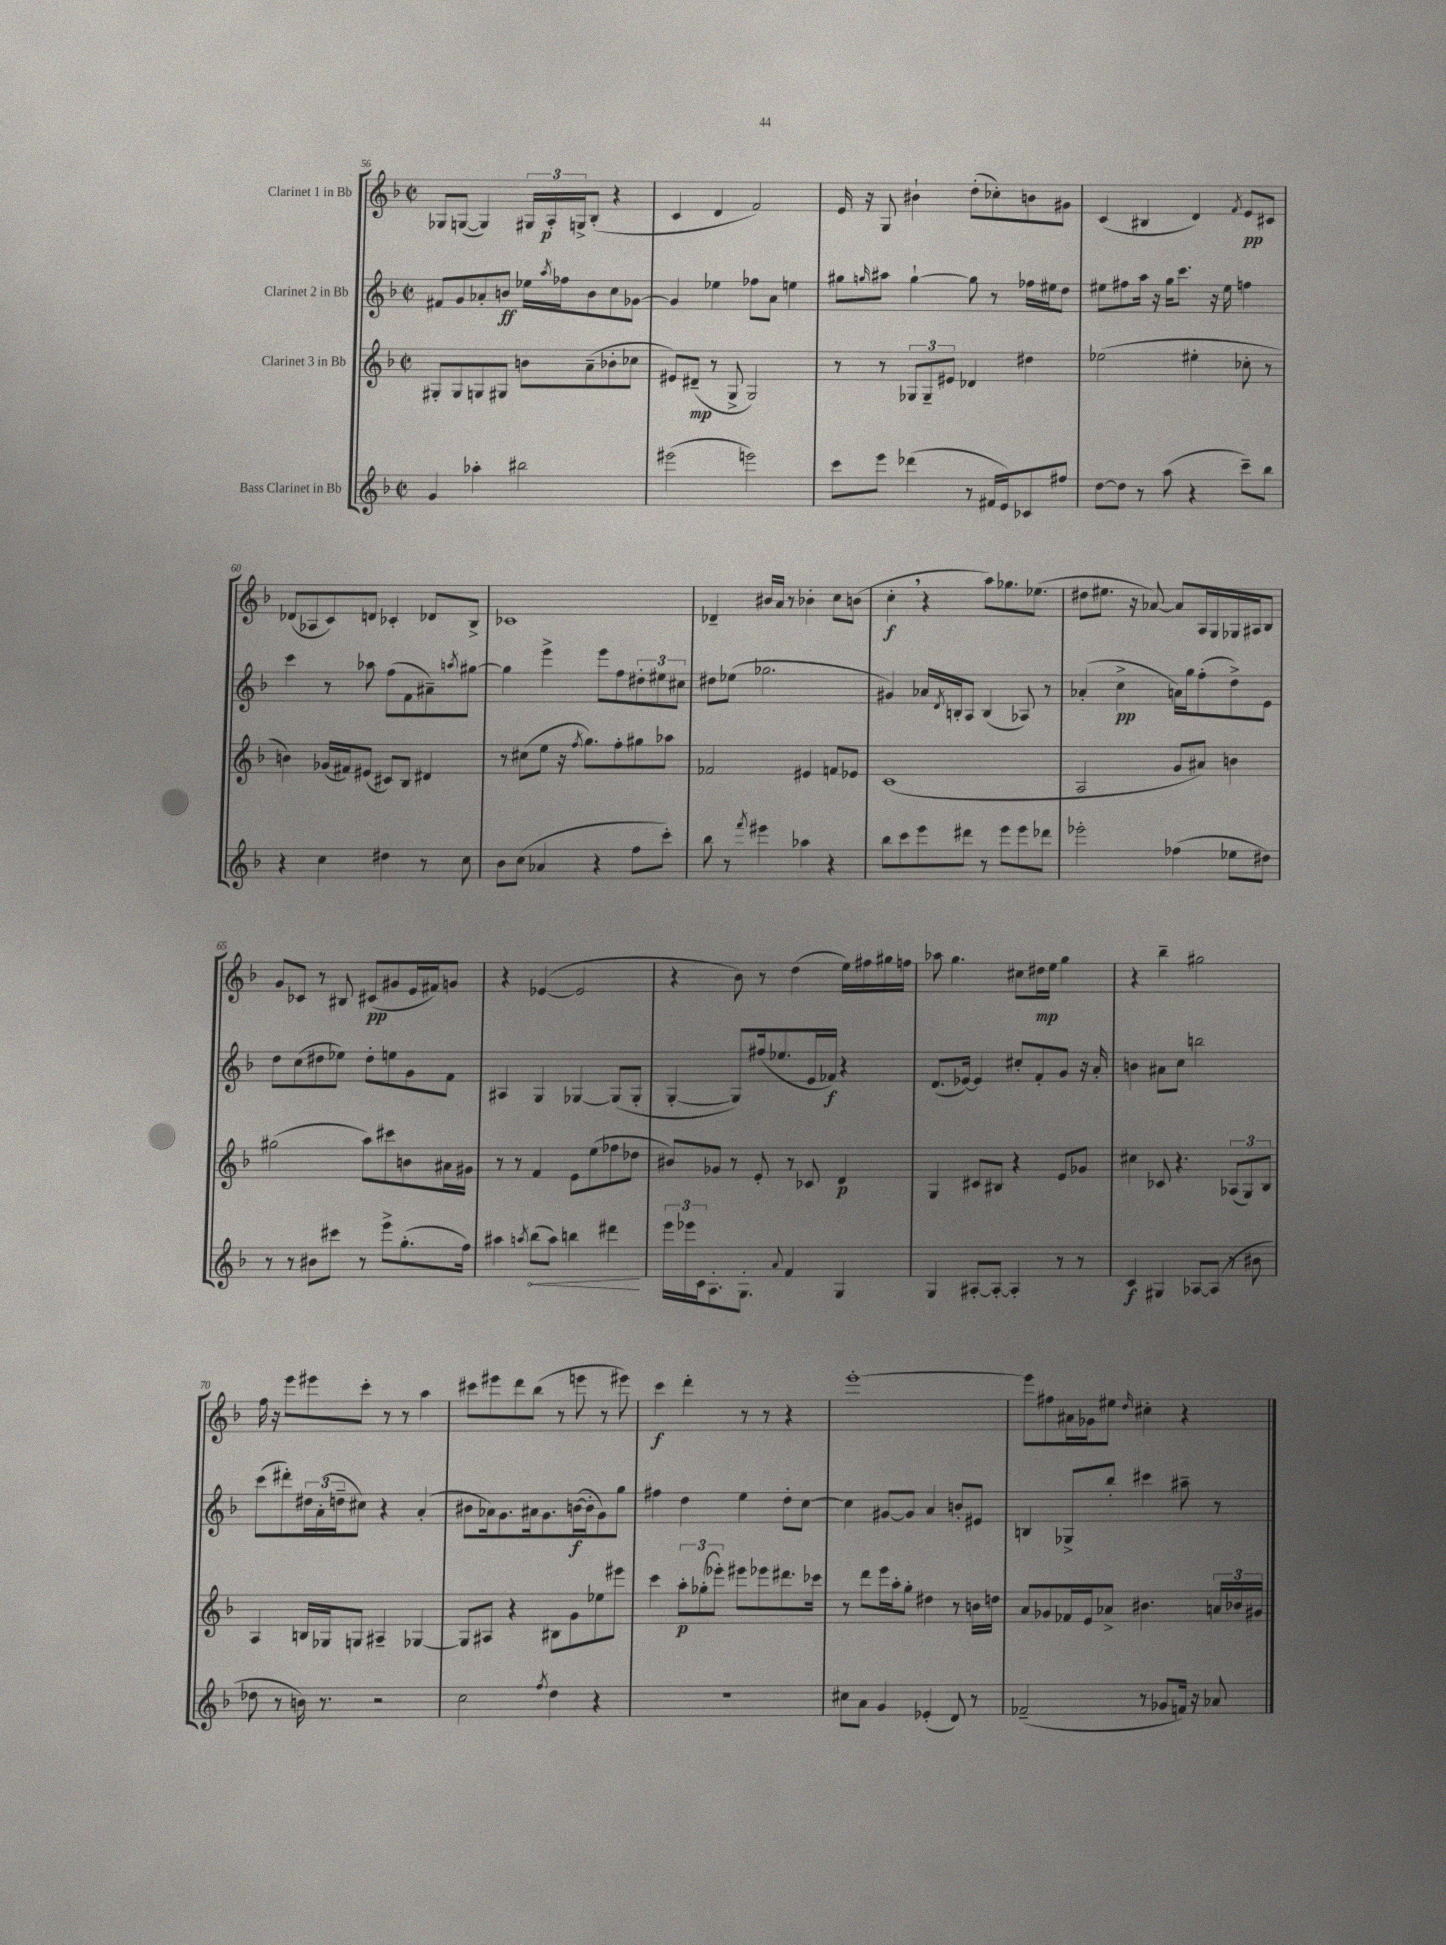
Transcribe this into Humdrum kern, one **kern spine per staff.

**kern	**kern	**kern	**kern
*staff4	*staff3	*staff2	*staff1
*clefG2	*clefG2	*clefG2	*clefG2
*k[b-]	*k[b-]	*k[b-]	*k[b-]
*M2/2	*M2/2	*M2/2	*M2/2
*met(c|)	*met(c|)	*met(c|)	*met(c|)
4g	8G#'	8f#	8G-
.	8G#	8g	([8G
4aa-'	8G	8a-'	4G])
.	8G#	8b	.
2bb#	8b	16ee-	24G#
.	.	.	24A'
.	.	8qaa	.
.	.	16ff-	.
.	.	.	24G^
.	(8a~	8b	(8B-'
.	8b-'	8cc	4r
.	8cc-	[8g-	.
=	=	=	=
(2eee#	8e#)	4g-]	4c
.	(8d#~	.	.
.	8r	4ee-	4d
.	8G^	.	.
2eee)	2G)	8ff-	2f)
.	.	8a	.
.	.	4ee	.
=	=	=	=
8ccc	8r	8gg#	16e
.	.	.	16r
.	.	16qqgg	.
8eee	8r	8aa#	8G
(4ddd-	12G-	[4gg`	4b#`
.	12G-~	.	.
.	12e#	.	.
8r	4d-	8gg]	(8dd'
16f#	.	8r	8cc-')
16e)	.	.	.
8c-	4dd#	16ff-	8b
.	.	16ee#	.
8ff#	.	8dd	8g#
=	=	=	=
[8dd	(2ee-	8ee#	(4c
8dd]	.	8ff#	.
8r	.	16aa	4B#
.	.	16r	.
(8aa	.	16gg	.
.	.	8.ccc	.
4r	4ee#'	.	4d)
.	.	16r	.
.	.	16ee#	.
.	.	.	8qf
8ccc~)	8cc-'	4ff	8e
8bb-	8r	.	8c#
=	=	=	=
4r	4b)	4ccc	(8d-
.	.	.	8A-
4cc	(16g-	8r	8c)
.	16f#)	.	.
.	(8e#	8aa-	8d
4dd#	8c#)	(8ff	4c-'
.	8B-	8f	.
8r	4d#	8a#~)	8d-
.	.	8qaa	.
8cc	.	[8gg#	8B-^
=	=	=	=
8b-	8r	4gg#]	1c-
(8cc	(8cc#	.	.
4a-	8ee	4eee^	.
.	16r	.	.
.	8qff	.	.
.	8.gg)	.	.
4r	.	8eee	.
.	8ff'	8ff	.
8ff	8gg#	12dd#'	.
.	.	12ee#	.
8ccc')	8aa-	.	.
.	.	12cc#	.
=	=	=	=
8bb-	2f-	8dd#	4d-~
8r	.	(8ee-	.
8qfff	.	.	.
4eee#	.	2.gg-	16b#
.	.	.	16a
.	.	.	8r
4aa-	4e#	.	4b-'
4r	8f	.	8cc
.	8e-	.	(8b
=	=	=	=
8bb-	(1c	4g#)	4cc'
8ccc	.	.	.
8eee	.	16a-	4r
.	.	8qd	.
.	.	16B'	.
8ddd#	.	8A	.
8r	.	(4B	8aa)
8eee	.	.	8.gg-
8eee	.	8A-)	.
.	.	.	(8.ee-
8ddd-	.	8r	.
=	=	=	=
2eee-'	2A	(4a-'	8dd#
.	.	.	8.ee#
.	.	4cc^	.
.	.	.	16r
.	.	.	[8a-)
(4ff-	8g	16a)	8a-]
.	.	16gg	.
.	8a#)	(8ff'	16A
.	.	.	16G
8ee-	4b	8dd^)	16G-
.	.	.	16A#
8dd#)	.	8e	8B-
=	=	=	=
8r	(2gg#	8dd	8g
8r	.	(8cc	8c-
8b#	.	8dd#	8r
8ccc#	.	8ee-)	8B#
8r	8aa)	8dd#'	(8c#
8eee^	8ccc#	8ee	8g#
(8.gg'	8b	8g	16e
.	.	.	16f#)
.	16a#	8f	8g
16ff)	16g#	.	.
=	=	=	=
4aa#	8r	4A#	4r
.	8r	.	.
8qaa	.	.	.
(8bb-	4f	4G	([4e-
8aa)	.	.	.
4bb	8e	[4G-	2e-]
.	(8ee	.	.
4ddd#	8ff-	(8G-]	.
.	8dd-	8G-'	.
=	=	=	=
24eee	8b#)	[4G'	4r
24eee-	.	.	.
24c	.	.	.
8.A'	8g-	.	.
.	8r	8G])	8b-)
8.G'	.	.	.
.	8e'	(16ff#	8r
.	.	8.ee-	.
8qqa	.	.	.
4f	8r	.	(4dd
.	8c-	16e	.
.	.	16f-)	.
4G	4d	4r	16ee)
.	.	.	16ff#
.	.	.	16gg#
.	.	.	16ff
=	=	=	=
4G	4G	(8.d	8aa-
.	.	.	4.gg
.	.	[16e-)	.
[8A#'	8c#	4e-]	.
8A#'_	8B#	.	.
4A#']	4r	8cc#'	8cc#
.	.	8f'	16dd#
.	.	.	16ee
8r	8e	8g	4gg
8r	8g-	16r	.
.	.	16a'	.
=	=	=	=
4c	4cc#	4b	4r
4G#	8c-	8a#	4bb-~
.	4.r	8cc	.
[8A-	.	2bb	2gg#
(8A-]	.	.	.
8r	(12A-	.	.
.	12G)	.	.
8b#	.	.	.
.	12B-	.	.
=	=	=	=
8dd-	4A	(8ccc	16ff
.	.	.	16r
8r	.	8ddd#')	8eee
16b)	16B	24dd#	8eee#
.	.	(24a'	.
8.r	16G-	.	.
.	.	24dd~	.
.	8G	8cc#)	8ccc'
2r	4A#~	4r	8r
.	.	.	8r
.	[4G-	(4a'	4aa
=	=	=	=
2cc	8G-]	8b#	8ccc#
.	8A#	16a-)	8eee#
.	.	8.g	.
.	4r	.	8ddd
.	.	16a#	(8bb-
.	.	8.g	.
8qff	.	.	.
4dd	8B#	.	8r
.	8g	([16b	8eee
.	.	16b']	.
4r	8ee-	8g)	8r
.	8eee#	8gg	8eee#)
=	=	=	=
1r	4ccc	4ff#	4ccc
.	12aa'	4dd	4ddd'
.	(12gg-'	.	.
.	12eee-')	.	.
.	8eee#	4ee	8r
.	8eee-	.	8r
.	8.ddd#	8dd'	4r
.	.	[8cc	.
.	16ccc-	.	.
=	=	=	=
8cc#	8r	4cc]	[1eee'
8a	8ddd	.	.
4g	16eee	[8g#	.
.	16aa'	.	.
.	8gg'	8g#]	.
(4e-'	4dd#	4a	.
8d)	8r	8b'	.
8r	16b	8e#	.
.	16dd	.	.
=	=	=	=
(2f-~	8a	4B	8eee]
.	8g-	.	8ff#
.	16f-	8G-^	16a#
.	16e	.	16g-
.	8a-^	8bb-'	8ee#
.	.	.	16qqdd
8r	4.b#	4ccc#	4cc#'
8g-	.	.	.
16f)	.	8aa#~	4r
16r	.	.	.
8a-	24a	8r	.
.	24b-	.	.
.	24g#	.	.
==	==	==	==
*-	*-	*-	*-
